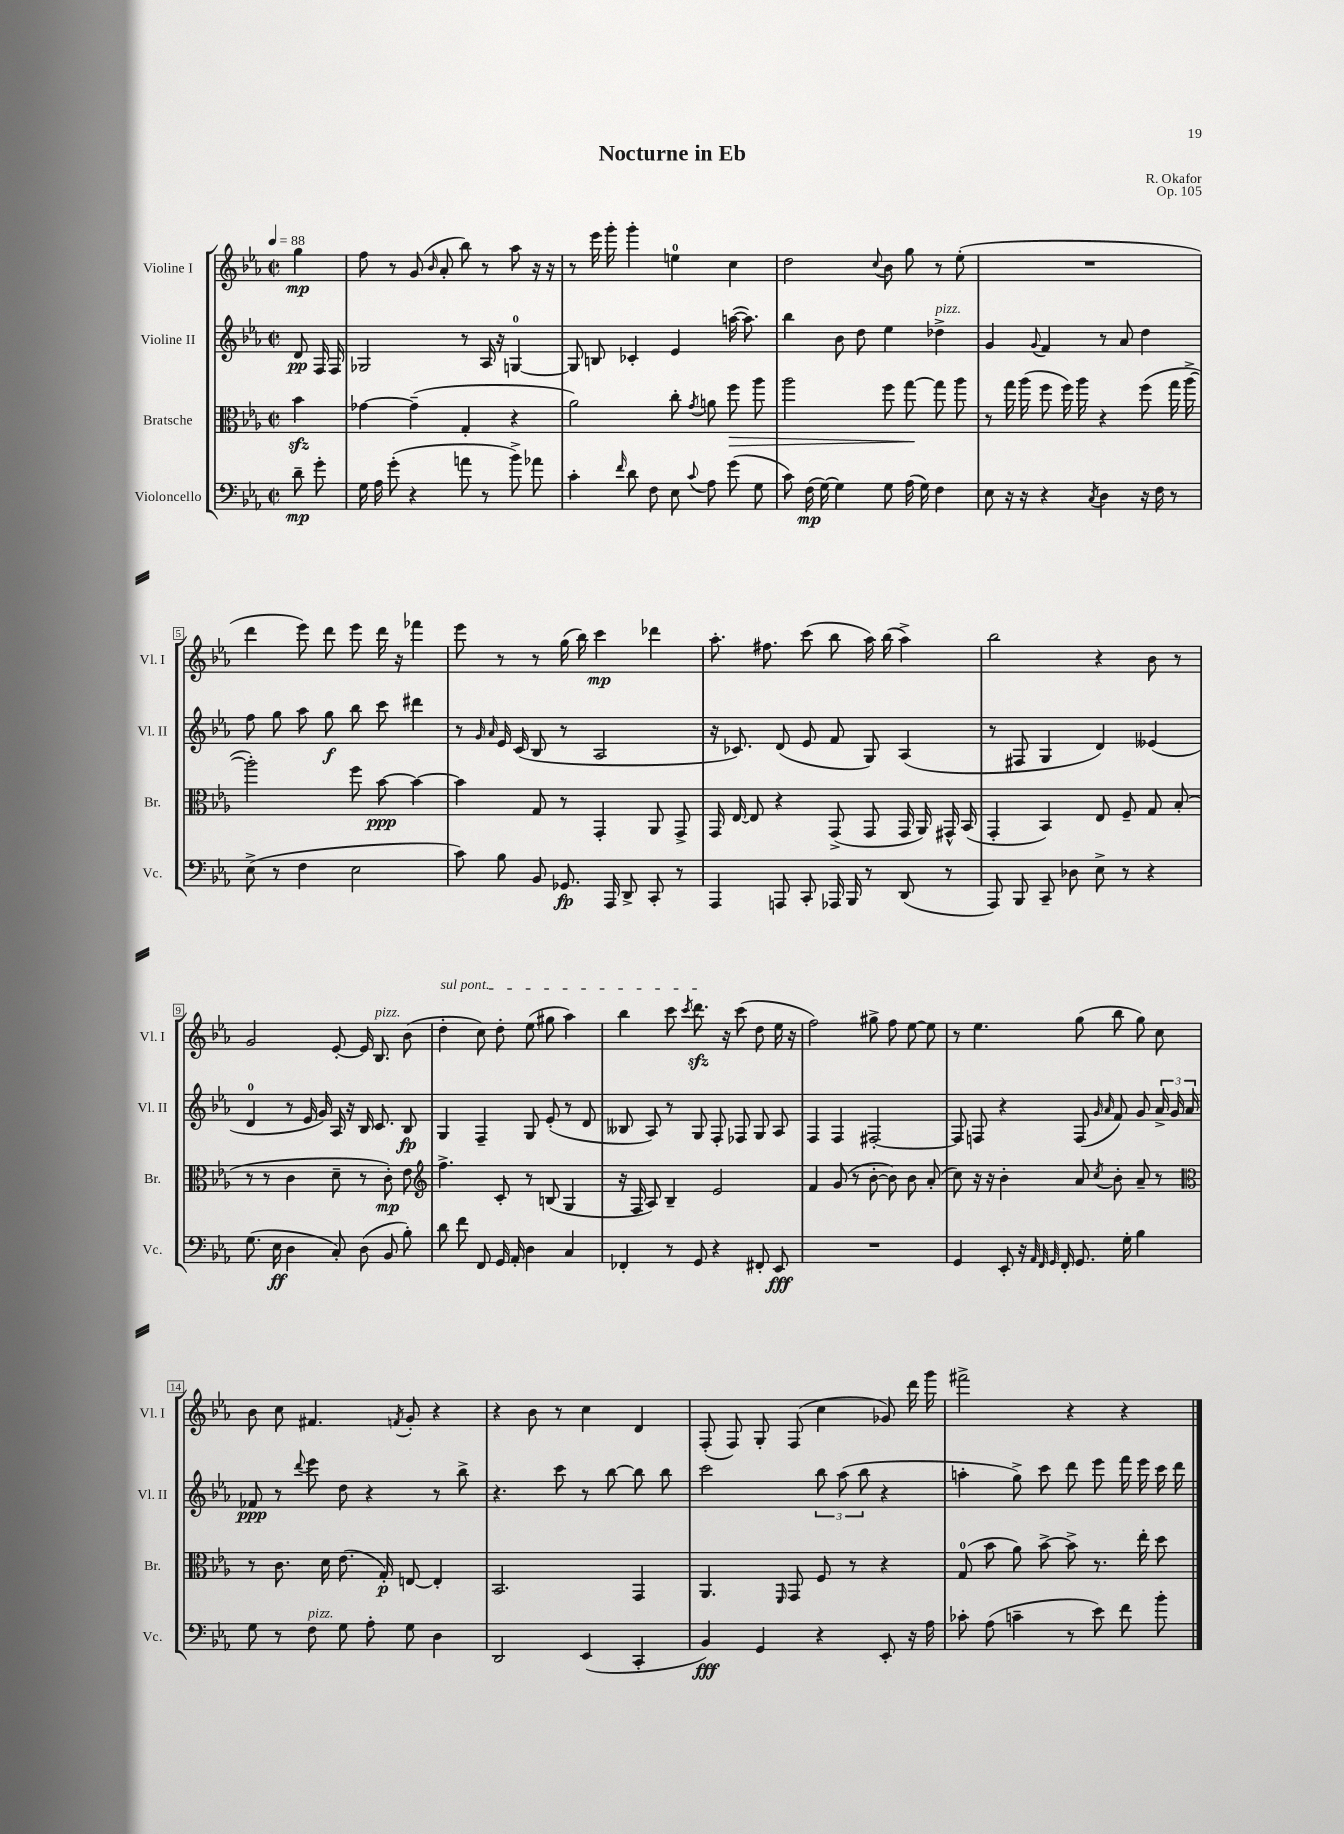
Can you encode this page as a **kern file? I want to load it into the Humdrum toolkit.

**kern	**dynam	**kern	**dynam	**kern	**dynam	**kern	**dynam
*part4	*part4	*part3	*part3	*part2	*part2	*part1	*part1
*staff4	*staff4	*staff3	*staff3	*staff2	*staff2	*staff1	*staff1
*I"Violoncello	*	*I"Bratsche	*	*I"Violine II	*	*I"Violine I	*
*I'Vc.	*	*I'Br.	*	*I'Vl. II	*	*I'Vl. I	*
*clefF4	*	*clefC3	*	*clefG2	*	*clefG2	*
*k[b-e-a-]	*	*k[b-e-a-]	*	*k[b-e-a-]	*	*k[b-e-a-]	*
*M2/2	*	*M2/2	*	*M2/2	*	*M2/2	*
*met(c|)	*	*met(c|)	*	*met(c|)	*	*met(c|)	*
*MM88	*	*MM88	*	*MM88	*	*MM88	*
=	=	=	=	=	=	=	=
8d~\	mp	4b-zz\	.	8d/	pp	4gg\	mp
8g'\	.	.	.	16F/	.	.	.
.	.	.	.	16F/	.	.	.
=1	=1	=1	=1	=1	=1	=1	=1
16G\	.	[4g-X\	.	2G-X/	.	8ff\	.
16A-\	.	.	.	.	.	.	.
(8g'\	.	.	.	.	.	8r	.
4r	.	(4g-~\]	.	.	.	(8g/	.
.	.	.	.	.	.	16qqb-/	.
.	.	.	.	.	.	8a-'/	.
8an\	.	4G'/	.	8r	.	8bb-\)	.
8r	.	.	.	16A-/	.	8r	.
.	.	.	.	16r	.	.	.
8b-^\)	.	4r	.	[4Gn/	.	8aa-\	.
8a-X\	.	.	.	.	.	16r	.
.	.	.	.	.	.	16r	.
=2	=2	=2	=2	=2	=2	=2	=2
4c'\	.	2a-\)	.	8G/]	.	8r	.
.	.	.	.	8Bn/	.	16eee-\	.
.	.	.	.	.	.	16ggg'\	.
16qqf/	.	.	.	.	.	.	.
8d\	.	.	.	4c-X'/	.	4ggg'\	.
8F\	.	.	.	.	.	.	.
8E-\	.	8cc'\	.	4e-/	.	4een\	.
8qqc/	.	8qg/	.	.	.	.	.
8A-\	.	8an\	.	.	.	.	.
!	!	!	!LO:HP:b	!	!	!	!
(8g\	.	8ff\	>	([16aan\	.	4cc\	.
.	.	.	.	8.aa\])	.	.	.
8G\	.	8aa-\	.	.	.	.	.
=3	=3	=3	=3	=3	=3	=3	=3
8c\)	.	2aa-\	.	4bb-\	.	2dd\	.
(16F\	mp	.	.	.	.	.	.
[16G\)	.	.	.	.	.	.	.
4G\]	.	.	.	8b-\	.	.	.
.	.	.	.	8dd\	.	.	.
.	.	.	.	.	.	8qqcc/	.
8G\	.	8ff\	.	4ee-\	.	8b-\	.
(16A-\	.	[8gg\	.	.	.	8gg\	.
16G\)	.	.	.	.	.	.	.
!	!	!	!	!LO:TX:a:i:t=pizz.	!	!	!
4F\	.	8gg\]	]	4dd-X^\	.	8r	.
.	.	8aa-\	.	.	.	(8ee-'\	.
=4	=4	=4	=4	=4	=4	=4	=4
8E-\	.	8r	.	4g/	.	1r	.
16r	.	16gg\	.	.	.	.	.
16r	.	(16aa-\	.	.	.	.	.
.	.	.	.	8qqg/	.	.	.
4r	.	8ff\	.	4f/	.	.	.
.	.	16ff\)	.	.	.	.	.
.	.	16aa-\	.	.	.	.	.
8qC/	.	.	.	.	.	.	.
4D\	.	4r	.	8r	.	.	.
.	.	.	.	8a-/	.	.	.
16r	.	(8ff\	.	4dd\	.	.	.
16F\	.	.	.	.	.	.	.
8r	.	16gg\	.	.	.	.	.
.	.	[16aa-^\	.	.	.	.	.
!!LO:LB:g=z
=5	=5	=5	=5	=5	=5	=5	=5
(8E-^\	.	2aa-'\])	.	8ff\	.	4ddd\	.
8r	.	.	.	8gg\	.	.	.
4F\	.	.	.	8aa-\	.	8eee-\)	.
.	.	.	.	8gg\	f	8ddd\	.
2E-\	.	8ff\	.	8bb-\	.	8eee-\	.
.	.	[8b-\	ppp	8ccc\	.	16ddd\	.
.	.	.	.	.	.	16r	.
.	.	4b-\_	.	4ddd#X\	.	4fff-X\	.
=6	=6	=6	=6	=6	=6	=6	=6
8c\)	.	4b-\]	.	8r	.	8eee-\	.
.	.	.	.	16qqg/	.	.	.
.	.	.	.	16qqa-/	.	.	.
8B-\	.	.	.	16e-/	.	8r	.
.	.	.	.	(16c/	.	.	.
8BB-/	.	8G/	.	8B-/	.	8r	.
8.GG-X/	fp	8r	.	8r	.	(16gg\	.
.	.	.	.	.	.	16bb-\)	.
.	.	4GG'/	.	2A-/	.	4ccc\	mp
16AAA-/	.	.	.	.	.	.	.
8DD^/	.	.	.	.	.	.	.
8CC'/	.	8AA-/	.	.	.	4ddd-X\	.
8r	.	8GG^/	.	.	.	.	.
=7	=7	=7	=7	=7	=7	=7	=7
4AAA-/	.	16GG/	.	16r	.	8.aa-'\	.
.	.	[16E-/	.	8.c-X/)	.	.	.
.	.	8E-/]	.	.	.	.	.
.	.	.	.	.	.	8.ff#X\	.
8AAAn/	.	4r	.	(8d/	.	.	.
8CC'/	.	.	.	8e-/	.	(8ccc\	.
16AAA-X/	.	(8GG^/	.	8f/	.	8bb-\	.
16BBB-/	.	.	.	.	.	.	.
8r	.	8GG/	.	8G/)	.	16aa-\)	.
.	.	.	.	.	.	(16bb-\	.
(8DD/	.	16GG/	.	(4A-/	.	4aa-^\)	.
.	.	16AA-/)	.	.	.	.	.
8r	.	16GG#X^^/	.	.	.	.	.
.	.	(16BB-/	.	.	.	.	.
=8	=8	=8	=8	=8	=8	=8	=8
8AAA-/)	.	4GG'/	.	8r	.	2bb-\	.
8BBB-/	.	.	.	8F#X/	.	.	.
8CC~/	.	4BB-/)	.	4G/	.	.	.
8D-X\	.	.	.	.	.	.	.
8E-^\	.	8E-/	.	4d/)	.	4r	.
8r	.	8F~/	.	.	.	.	.
4r	.	8G/	.	(4e--X/	.	8b-\	.
.	.	(8B-'/	.	.	.	8r	.
!!LO:LB:g=z
=9	=9	=9	=9	=9	=9	=9	=9
(8.G\	.	8r	.	4d/	.	2g/	.
.	.	8r	.	.	.	.	.
16E-\	ff	.	.	.	.	.	.
4D\	.	4c\	.	8r	.	.	.
.	.	.	.	16e-/	.	.	.
.	.	.	.	16g/)	.	.	.
8C'/)	.	8d~\	.	16A-/	.	[8e-'/	.
.	.	.	.	16r	.	.	.
(8D\	.	8r	.	16B-/	.	16e-/]	.
!	!	!	!	!	!	!LO:TX:a:i:t=pizz.	!
.	.	.	.	8.c/	.	8.B-/	.
8BB-/	.	8c'\)	mp	.	.	.	.
8B-'\)	.	8e-\	.	8B-/	fp	(8b-\	.
=10	=10	=10	=10	=10	=10	=10	=10
*	*	*clefG2	*	*	*	*	*
!	!	!	!	!	!	!LO:TX:a:i:t=sul pont.	!
8d\	.	4.ff^\	.	4G/	.	4dd'\	.
8f\	.	.	.	.	.	.	.
8FF/	.	.	.	4F~/	.	8cc\)	.
16GG/	.	8c'/	.	.	.	8dd'\	.
16AA-'/	.	.	.	.	.	.	.
4D\	.	8r	.	8G/	.	(8ee-\	.
.	.	(8Bn/	.	(8e-'/	.	8gg#X\	.
4C/	.	4G/	.	8r	.	4aa-\)	.
.	.	.	.	8d/	.	.	.
=11	=11	=11	=11	=11	=11	=11	=11
4FF-X'/	.	16r	.	8B--X/	.	4bb-\	.
.	.	16F/	.	.	.	.	.
.	.	8A-/)	.	8A-/)	.	.	.
8r	.	4B-~/	.	8r	.	8ccc\	.
.	.	.	.	.	.	8qccc/	.
8GG/	.	.	.	8G/	.	8.dddzz\	.
4r	.	2e-/	.	8F'/	.	.	.
.	.	.	.	.	.	16r	.
.	.	.	.	8F-X/	.	(8ccc\	.
8FF#X'/	.	.	.	8G/	.	8dd\	.
8EE-/	fff	.	.	8A-/	.	16ee-\	.
.	.	.	.	.	.	16r	.
=12	=12	=12	=12	=12	=12	=12	=12
1r	.	4f/	.	4F/	.	2ff\)	.
.	.	(8g/	.	4F/	.	.	.
.	.	8r	.	.	.	.	.
.	.	[8b-'\	.	[2F#X'/	.	8gg#X^\	.
.	.	8b-\])	.	.	.	8ff\	.
.	.	8b-\	.	.	.	[8ee-\	.
.	.	(8a-'/	.	.	.	8ee-\]	.
=13	=13	=13	=13	=13	=13	=13	=13
4GG/	.	8cc\)	.	8F#/]	.	8r	.
.	.	16r	.	8Fn/	.	4.ee-\	.
.	.	16r	.	.	.	.	.
8EE-'/	.	4b-'\	.	4r	.	.	.
16r	.	.	.	.	.	.	.
32qqAA-/	.	.	.	.	.	.	.
32qqFF/	.	.	.	.	.	.	.
32qqGG/	.	.	.	.	.	.	.
16FF'/	.	.	.	.	.	.	.
8.GG/	.	8a-/	.	(8F/	.	(8gg\	.
.	.	.	.	16qqg/	.	.	.
.	.	8qcc/	.	16qqa-/	.	.	.
.	.	8b-'\	.	8f/)	.	8bb-\	.
16G'\	.	.	.	.	.	.	.
4B-\	.	8a-~/	.	8g/	.	8gg\)	.
.	.	8r	.	24a-^/	.	8cc\	.
.	.	.	.	24g/	.	.	.
.	.	.	.	24a-/	.	.	.
!!LO:LB:g=z
=14	=14	=14	=14	=14	=14	=14	=14
*	*	*clefC3	*	*	*	*	*
8G\	.	8r	.	8f-X/	ppp	8b-\	.
8r	.	8.c\	.	8r	.	8cc\	.
.	.	.	.	8qqddd/	.	.	.
!LO:TX:a:i:t=pizz.	!	!	!	!	!	!	!
8F\	.	.	.	8eee-\	.	4.f#X/	.
.	.	16d\	.	.	.	.	.
8G\	.	(8.e-\	.	8dd\	.	.	.
8A-'\	.	.	.	4r	.	.	.
.	.	16G'/)	p	.	.	.	.
.	.	.	.	.	.	8qfn/	.
8G\	.	[8En/	.	.	.	8g'/	.
4D\	.	4E'/]	.	8r	.	4r	.
.	.	.	.	8bb-^\	.	.	.
=15	=15	=15	=15	=15	=15	=15	=15
2DD/	.	2.BB-/	.	4.r	.	4r	.
.	.	.	.	.	.	8b-\	.
.	.	.	.	8ccc\	.	8r	.
(4EE-/	.	.	.	8r	.	4cc\	.
.	.	.	.	[8bb-\	.	.	.
4CC'/	.	4GG/	.	8bb-\]	.	4d/	.
.	.	.	.	8bb-\	.	.	.
=16	=16	=16	=16	=16	=16	=16	=16
4BB-/)	fff	4.AA-/	.	2ccc\	.	(8F'/	.
.	.	.	.	.	.	8F/)	.
4GG/	.	.	.	.	.	8G'/	.
.	.	16qqFF/	.	.	.	.	.
.	.	8GG/	.	.	.	(8F/	.
4r	.	8F/	.	12bb-\	.	4cc\	.
.	.	.	.	(12aa-\	.	.	.
.	.	8r	.	.	.	.	.
.	.	.	.	12bb-\	.	.	.
8EE-'/	.	4r	.	4r	.	8g-X/)	.
16r	.	.	.	.	.	16ddd\	.
16A-\	.	.	.	.	.	16ggg\	.
=17	=17	=17	=17	=17	=17	=17	=17
8c-X'\	.	(8G/	.	4aan'\	.	2fff#X^\	.
(8A-\	.	8b-\	.	.	.	.	.
4cn~\	.	8a-\)	.	8gg^\)	.	.	.
.	.	[8b-^\	.	8ccc\	.	.	.
8r	.	8b-^\]	.	8ddd\	.	4r	.
8e-\)	.	8.r	.	8eee-\	.	.	.
8f\	.	.	.	16fff\	.	4r	.
.	.	16ee-'\	.	16eee-\	.	.	.
8b-'\	.	8dd\	.	16ccc\	.	.	.
.	.	.	.	16ddd\	.	.	.
==	==	==	==	==	==	==	==
*-	*-	*-	*-	*-	*-	*-	*-
